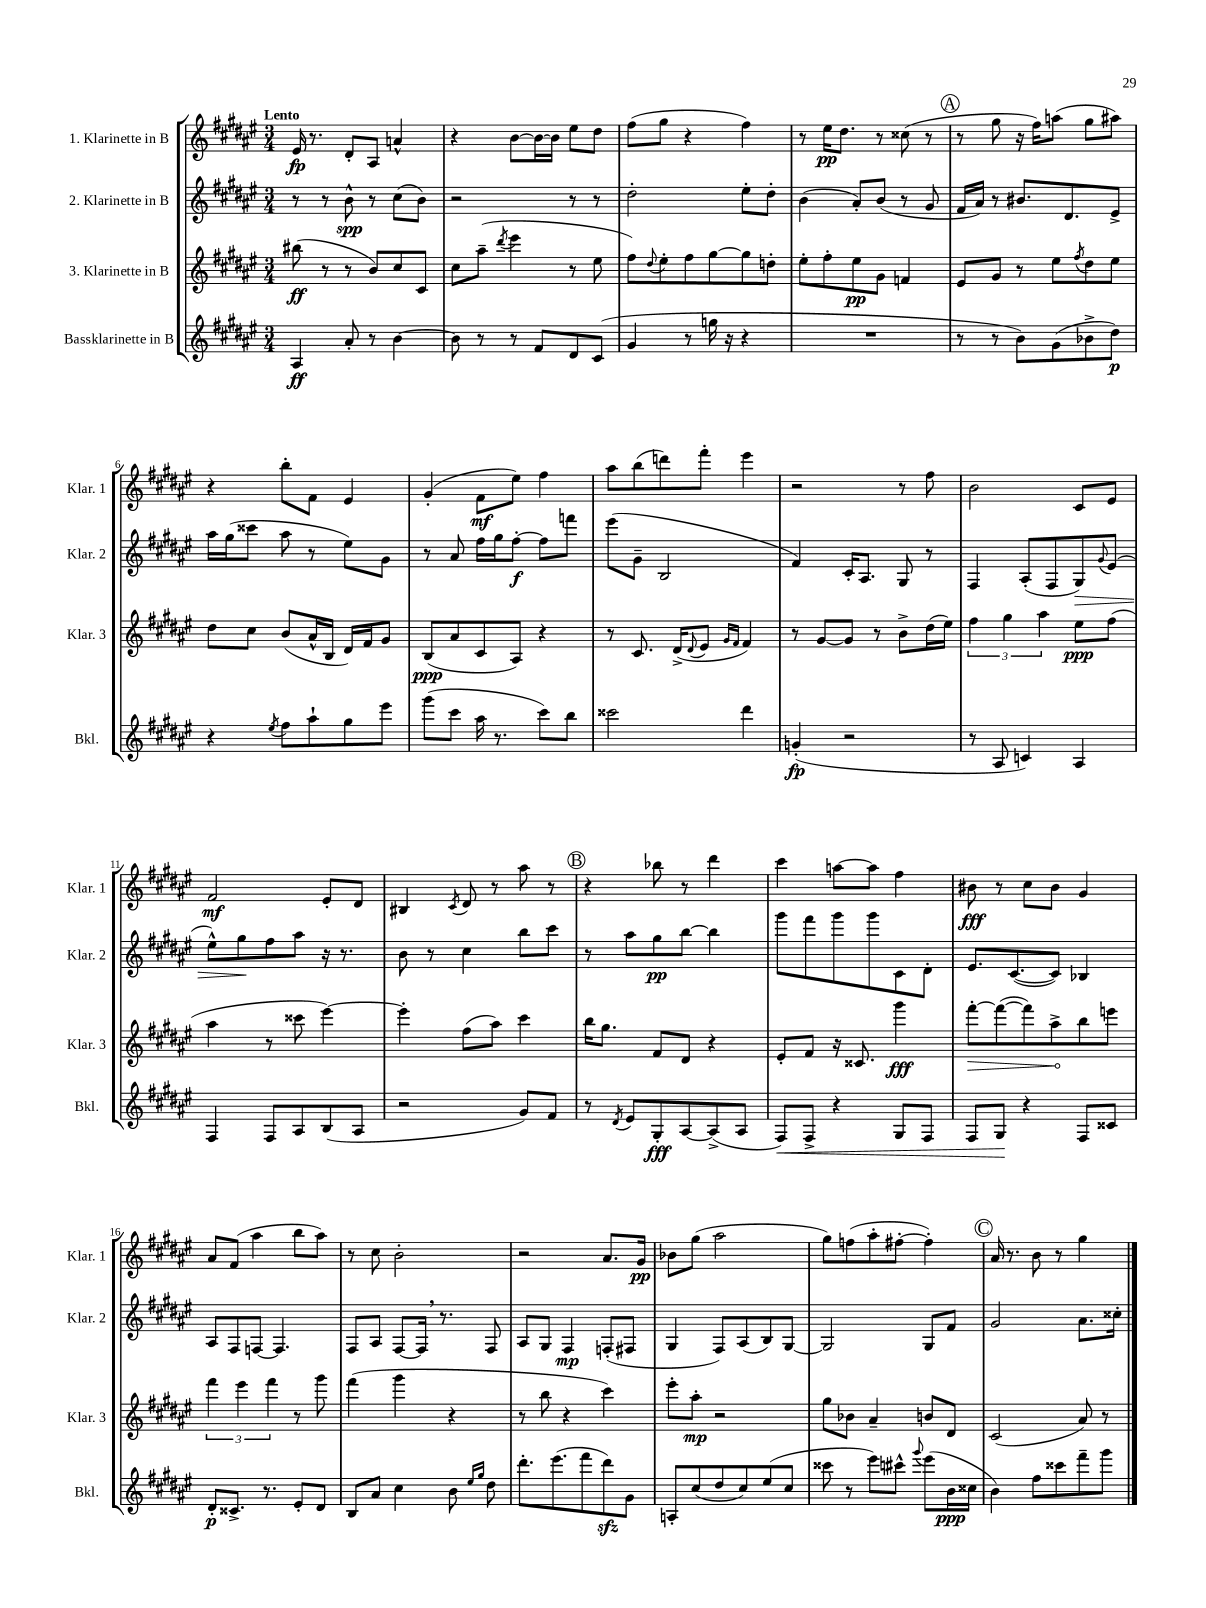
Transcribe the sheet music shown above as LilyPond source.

<<
\new StaffGroup <<
\new Staff = "s0" \with { instrumentName = "1. Klarinette in B" shortInstrumentName = "Klar. 1" } {
    \clef treble \key fis \major \numericTimeSignature \time 3/4 \tempo "Lento"
    eis'16\fp r8. dis'8-. ais8 a'4-^ |
    r4 b'8~ b'16~ b'16 eis''8 dis''8 |
    fis''8( gis''8 r4 fis''4) |
    r8 eis''16\pp dis''8. r8 cisis''8( r8 |
    \mark \markup { \circle "A" } r8 gis''8 r16 fis''16) a''8( gis''8 ais''8) |
    r4 b''8-. fis'8 eis'4 |
    gis'4-.( fis'8\mf eis''8) fis''4 |
    ais''8 b''8( d'''8) fis'''8-. eis'''4 |
    r2 r8 fis''8 |
    b'2 cis'8 eis'8 |
    fis'2\mf eis'8-. dis'8 |
    bis4 \acciaccatura { cis'8 } dis'8 r8 ais''8 r8 |
    \mark \markup { \circle "B" } r4 bes''8 r8 dis'''4 |
    cis'''4 a''8~ a''8 fis''4 |
    bis'8\fff r8 cis''8 bis'8 gis'4 |
    ais'8 fis'8( ais''4 b''8 ais''8) |
    r8 cis''8 b'2-. |
    r2 ais'8. gis'16\pp |
    bes'8 gis''8( ais''2 |
    gis''8) f''8( ais''8-. fis''8~-. fis''4-.) |
    \mark \markup { \circle "C" } ais'16 r8. b'8 r8 gis''4 \bar "|." |
}
\new Staff = "s1" \with { instrumentName = "2. Klarinette in B" shortInstrumentName = "Klar. 2" } {
    \clef treble \key fis \major \numericTimeSignature \time 3/4
    r8 r8 b'8-^\spp r8 cis''8( b'8) |
    r2 r8 r8 |
    dis''2-. eis''8-. dis''8-. |
    b'4( ais'8-.) b'8( r8 gis'8 |
    \mark \markup { \circle "A" } fis'16 ais'16) r8 bis'8. dis'8. eis'8-> |
    ais''16 gis''16( cisis'''8 ais''8 r8 eis''8) gis'8 |
    r8 ais'8 fis''16 gis''16 fis''8~-.\f fis''8 f'''8 |
    eis'''8( gis'8-- b2 |
    fis'4) cis'16-. ais8. gis8 r8 |
    fis4 ais8-.( fis8 gis8\>) \appoggiatura { gis'8 } eis'8( |
    eis''8-^) gis''8\! fis''8 ais''8 r16 r8. |
    b'8 r8 cis''4 b''8 cis'''8 |
    \mark \markup { \circle "B" } r8 ais''8 gis''8\pp b''8~ b''4 |
    gis'''8 fis'''8 gis'''8 gis'''8 cis'8 dis'8-. |
    eis'8. cis'8.~( cis'8) bes4 |
    ais8 fis8 f8~ f4. |
    fis8 ais8 fis8~ fis16 \breathe r8. fis8 |
    ais8 gis8 fis4\mp f8-.( fis8 |
    gis4 fis8) ais8( b8) gis8~ |
    gis2 gis8 fis'8 |
    \mark \markup { \circle "C" } gis'2 ais'8. cisis''16-. \bar "|." |
}
\new Staff = "s2" \with { instrumentName = "3. Klarinette in B" shortInstrumentName = "Klar. 3" } {
    \clef treble \key fis \major \numericTimeSignature \time 3/4
    bis''8\ff( r8 r8 b'8) cis''8 cis'8 |
    cis''8 ais''8--( \acciaccatura { dis'''8 } eis'''4 r8 eis''8 |
    fis''8) \appoggiatura { dis''8 } eis''8-. fis''8 gis''8~ gis''8 d''8-. |
    eis''8-. fis''8-. eis''8\pp gis'8 f'4 |
    \mark \markup { \circle "A" } eis'8 gis'8 r8 eis''8 \acciaccatura { fis''8 } dis''8 eis''8 |
    dis''8 cis''8 b'8( ais'16-^ b16 dis'16) fis'16 gis'8 |
    b8\ppp( ais'8 cis'8 ais8) r4 |
    r8 cis'8. dis'16->( \appoggiatura { dis'8 } eis'8 \grace { gis'16 fis'16 } fis'4) |
    r8 gis'8~ gis'8 r8 b'8-> dis''16( eis''16) |
    \tuplet 3/2 { fis''4 gis''4 ais''4 } eis''8\ppp fis''8( |
    ais''4 r8 cisis'''8 eis'''4~) |
    eis'''4-. fis''8( ais''8) cis'''4 |
    \mark \markup { \circle "B" } b''16 gis''8. fis'8 dis'8 r4 |
    eis'8-. fis'8 r16 cisis'8. gis'''4\fff |
    \once \override Hairpin.circled-tip = ##t fis'''8~-.\> fis'''8~( fis'''8) ais''8->\! b''8 e'''8 |
    \tuplet 3/2 { fis'''4 eis'''4 fis'''4 } r8 gis'''8 |
    fis'''4( gis'''4 r4 |
    r8 b''8 r4 cis'''4) |
    eis'''8-. ais''8-.\mp r2 |
    gis''8 bes'8 ais'4-- b'8 dis'8 |
    \mark \markup { \circle "C" } cis'2( ais'8) r8 \bar "|." |
}
\new Staff = "s3" \with { instrumentName = "Bassklarinette in B" shortInstrumentName = "Bkl." } {
    \clef treble \key fis \major \numericTimeSignature \time 3/4
    ais4\ff ais'8-. r8 b'4~ |
    b'8 r8 r8 fis'8 dis'8 cis'8( |
    gis'4 r8 g''16 r16 r4 |
    R2. |
    \mark \markup { \circle "A" } r8 r8 b'8) gis'8( bes'8-> dis''8\p) |
    r4 \acciaccatura { eis''8 } fis''8 ais''8-! gis''8 eis'''8 |
    gis'''8( cis'''8 ais''16 r8. cis'''8) b''8 |
    cisis'''2 dis'''4 |
    g'4-.\fp( r2 |
    r8 ais8 c'4) ais4 |
    fis4 fis8 ais8 b8( ais8 |
    r2 gis'8) fis'8 |
    \mark \markup { \circle "B" } r8 \acciaccatura { dis'8 } eis'8 gis8-.\fff ais8~ ais8->( ais8 |
    fis8\<) fis8-> r4 gis8 fis8 |
    fis8 gis8\! r4 fis8 cisis'8 |
    dis'8-.\p cisis'8.-> r8. eis'8-. dis'8 |
    b8 ais'8 cis''4 b'8 \grace { eis''16 gis''16 } dis''8 |
    dis'''8.-. eis'''8.( fis'''8 dis'''8\sfz) gis'8 |
    a8-. cis''8( dis''8 cis''8) eis''8( cis''8 |
    cisis'''8 r8 eis'''8) cis'''8-^ \appoggiatura { gis'''8 } eis'''8( b'16\ppp cisis''16 |
    \mark \markup { \circle "C" } b'4) fis''8 cisis'''8 fis'''8-- gis'''8 \bar "|." |
}
>>
>>
